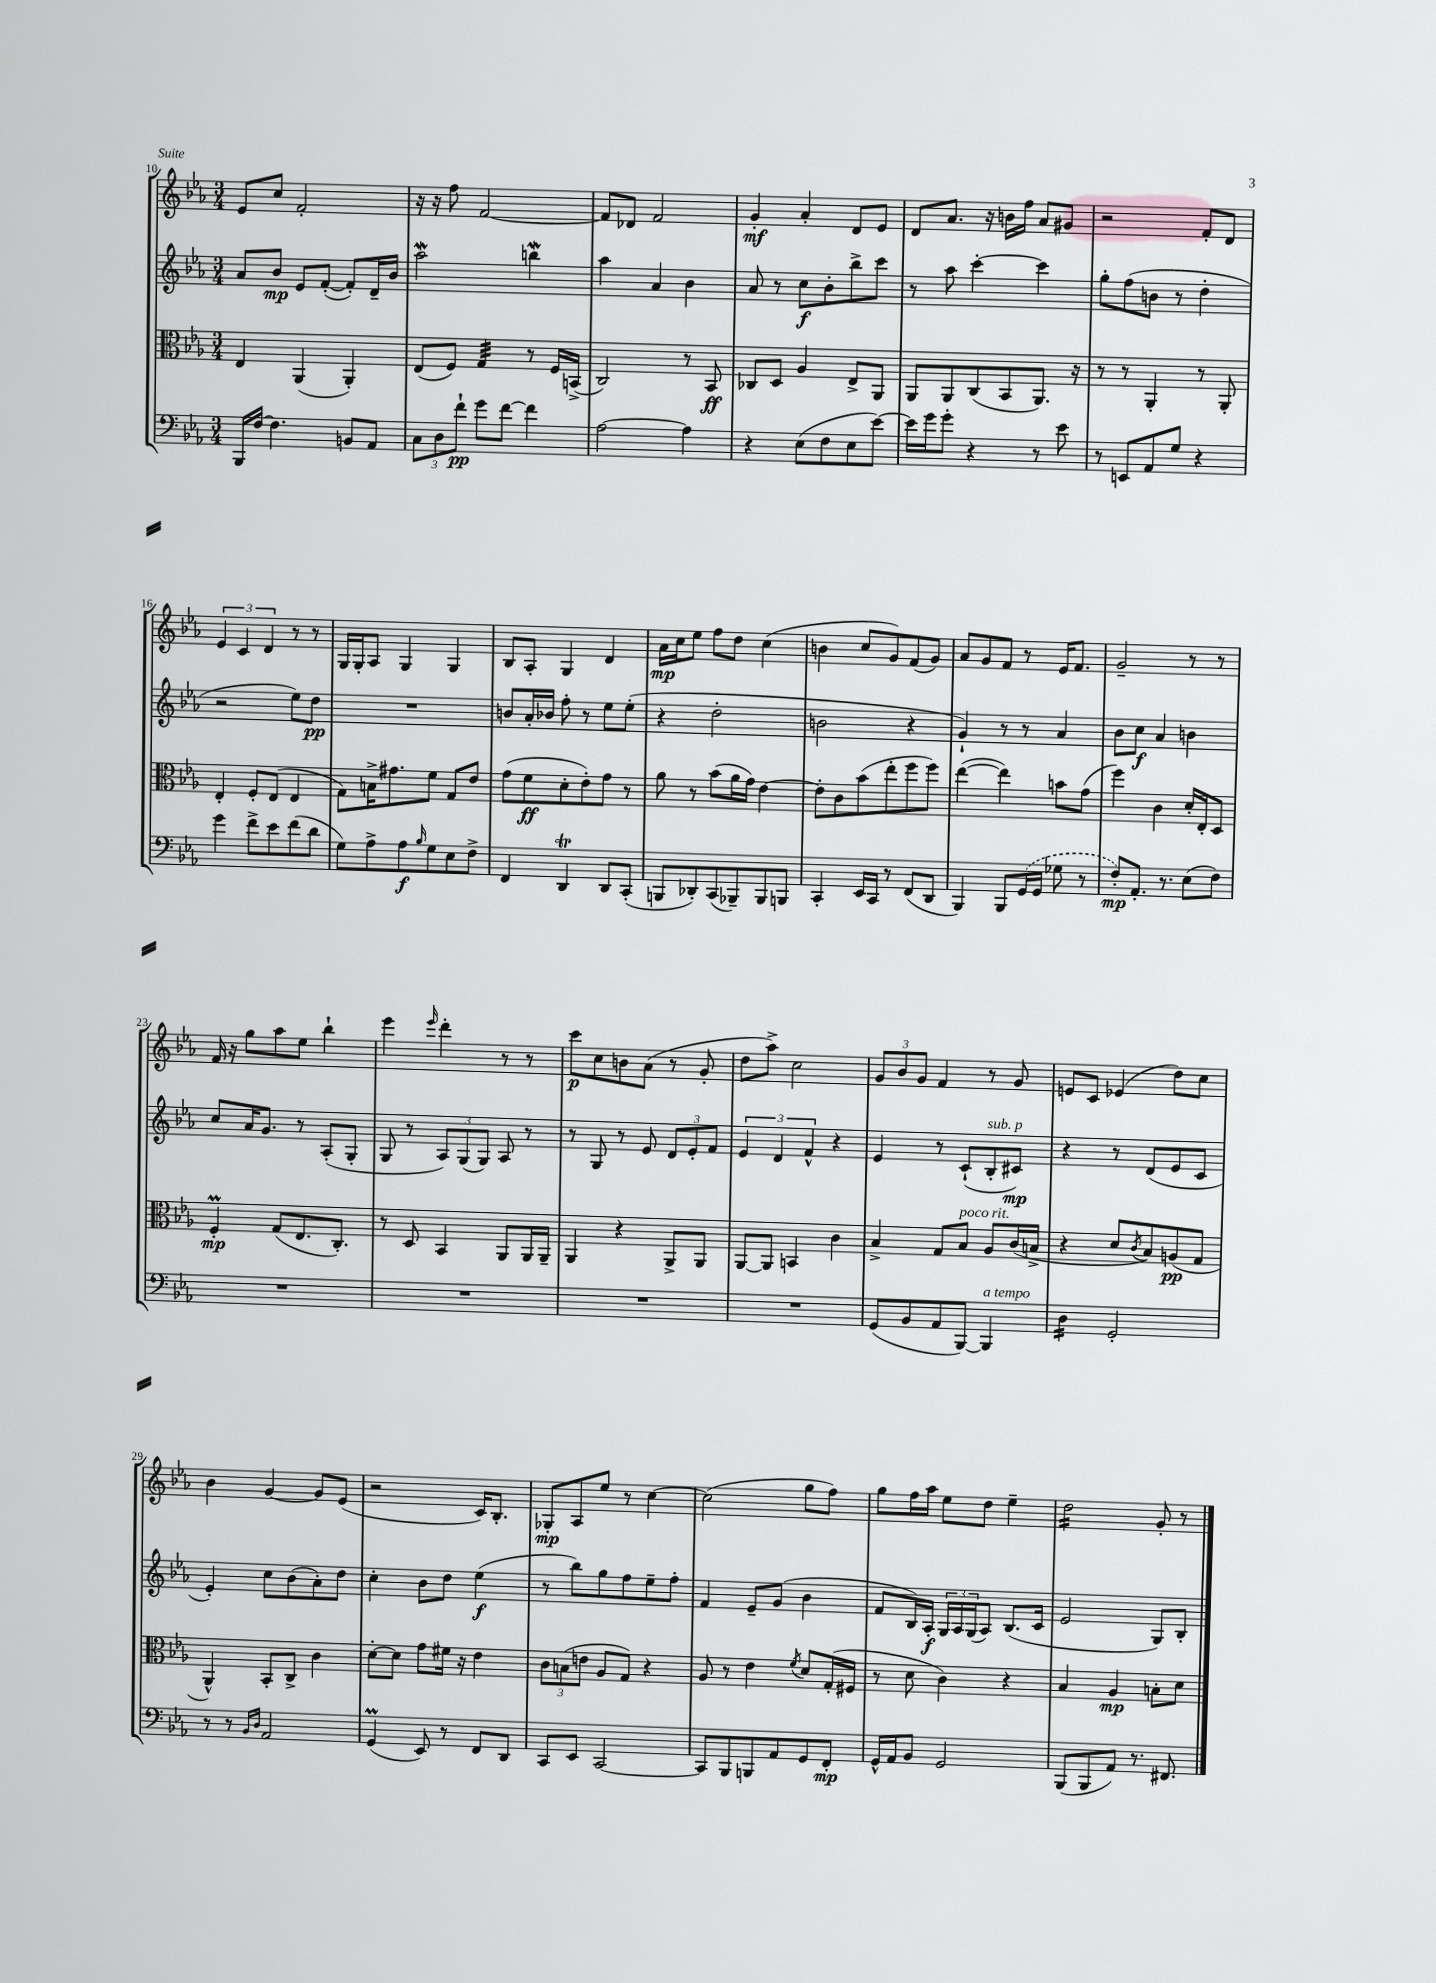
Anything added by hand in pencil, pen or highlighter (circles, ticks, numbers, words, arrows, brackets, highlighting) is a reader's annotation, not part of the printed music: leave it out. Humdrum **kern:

**kern	**dynam	**kern	**dynam	**kern	**dynam	**kern	**dynam
*part4	*part4	*part3	*part3	*part2	*part2	*part1	*part1
*staff4	*staff4	*staff3	*staff3	*staff2	*staff2	*staff1	*staff1
*clefF4	*	*clefC3	*	*clefG2	*	*clefG2	*
*k[b-e-a-]	*	*k[b-e-a-]	*	*k[b-e-a-]	*	*k[b-e-a-]	*
*M3/4	*	*M3/4	*	*M3/4	*	*M3/4	*
=10	=10	=10	=10	=10	=10	=10	=10
16BBB-/LL	.	4E-/	.	8a-/L	.	8e-/L	.
[16F/JJ	.	.	.	.	.	.	.
4.F\]	.	.	.	8b-/J	mp	8cc/J	.
.	.	(4AA-/	.	8e-/L	.	2f'/	.
.	.	.	.	([8f'/J	.	.	.
8BBn/L	.	4AA-'/)	.	8f'/L])	.	.	.
8AA-/J	.	.	.	16d~/L	.	.	.
.	.	.	.	16b-/JJ	.	.	.
=11	=11	=11	=11	=11	=11	=11	=11
12C\L	.	(8E-/L	.	2aa-w\	.	16r	.
.	.	.	.	.	.	16r	.
12D\	.	.	.	.	.	.	.
.	.	8F/J)	.	.	.	8ff\	.
12f`\J	pp	.	.	.	.	.	.
*	*	*tremolo	*	*	*	*	*
8g\L	.	32G/LLL	.	.	.	[2f/	.
.	.	32G/	.	.	.	.	.
.	.	32G/	.	.	.	.	.
.	.	32G/	.	.	.	.	.
[8f\J	.	32G/	.	.	.	.	.
.	.	32G/	.	.	.	.	.
.	.	32G/	.	.	.	.	.
.	.	32G/JJJ	.	.	.	.	.
*	*	*Xtremolo	*	*	*	*	*
4f\]	.	8r	.	4bbnW\	.	.	.
.	.	16F/LL	.	.	.	.	.
.	.	(16BBn^/JJ	.	.	.	.	.
=12	=12	=12	=12	=12	=12	=12	=12
[2A-\	.	2C/)	.	4aa-\	.	8f/L]	.
.	.	.	.	.	.	8d-X/J	.
.	.	.	.	4a-/	.	2f/	.
4A-\]	.	8r	.	4b-\	.	.	.
.	.	8BB-/	ff	.	.	.	.
=13	=13	=13	=13	=13	=13	=13	=13
4r	.	8C-X/L	.	8a-/	.	4g'/	mf
.	.	8D/J	.	8r	.	.	.
(8E-\L	.	4A-/	.	8cc\L	f	4a-'/	.
8F\	.	.	.	8b-'\	.	.	.
8E-\	.	8E-^/L	.	8bb-^\	.	8d/L	.
[8e-\J)	.	8AA-/J	.	8ccc\J	.	8e-/J	.
=14	=14	=14	=14	=14	=14	=14	=14
16e-\LL]	.	8AA-/L	.	8r	.	8d/L	.
16g\J	.	.	.	.	.	.	.
8g'\J	.	8AA-/	.	8aa-\	.	8.a-/J	.
4r	.	(8C/	.	[4ccc'\	.	.	.
.	.	.	.	.	.	16r	.
.	.	8BB-/	.	.	.	16bn\LL	.
.	.	.	.	.	.	16ff\JJ	.
8r	.	8.AA-/J)	.	4ccc\]	.	8a-/L	.
8e-\	.	.	.	.	.	8g#X/J	.
.	.	16r	.	.	.	.	.
=15	=15	=15	=15	=15	=15	=15	=15
8r	.	8r	.	8gg'\L	.	2r	.
8EEn/L	.	8r	.	(8ff\	.	.	.
8AA-/	.	4AA-'/	.	8bn\J	.	.	.
8G/J	.	.	.	8r	.	.	.
4r	.	8r	.	4dd'\	.	8f'/L	.
.	.	8AA-'/	.	.	.	8d/J	.
!!LO:LB:g=z
=16	=16	=16	=16	=16	=16	=16	=16
4g\	.	4E-'/	.	2r	.	6e-/	.
.	.	.	.	.	.	6c/	.
8f^\L	.	8F'/L	.	.	.	.	.
.	.	.	.	.	.	6d/	.
8e-\	.	(8E-/J	.	.	.	.	.
(8f\	.	4E-/	.	8ee-\L)	.	8r	.
8d\J	.	.	.	8dd\J	pp	8r	.
=17	=17	=17	=17	=17	=17	=17	=17
8G\L)	.	8G\L)	.	2.r	.	16G/LL	.
.	.	.	.	.	.	16G'/J	.
8A-^\	.	16Bn^\K	.	.	.	8A-/J	.
.	.	8.g#X\	.	.	.	.	.
8A-\	f	.	.	.	.	4G/	.
16qqB-/	.	.	.	.	.	.	.
8G\	.	8f\J	.	.	.	.	.
8E-\	.	8G/L	.	.	.	4G/	.
8F^\J	.	8e-/J	.	.	.	.	.
=18	=18	=18	=18	=18	=18	=18	=18
4FF/	.	(8g\L	.	8bn/L	.	8B-/L	.
.	.	8f\	ff	16a-'/L	.	8A-'/J	.
.	.	.	.	16b-X/JJ	.	.	.
4DDt/	.	8d'\	.	8ff'\	.	4G/	.
.	.	8e-'\)	.	8r	.	.	.
8DD/L	.	8g\J	.	8ee-\L	.	4d/	.
(8CC'/J	.	8r	.	(8ee-'\J	.	.	.
=19	=19	=19	=19	=19	=19	=19	=19
8BBBn/L	.	8a-\	.	4r	.	16a-\LL	mp
.	.	.	.	.	.	16cc\J	.
8DD-X'/)	.	8r	.	.	.	8ee-\J	.
(8CC/	.	(8b-\L	.	2dd'\	.	8ff\L	.
8BBB-X~/)	.	16a-\L	.	.	.	8dd\J	.
.	.	16g\JJ)	.	.	.	.	.
8BBB-/	.	[4e-\	.	.	.	(4cc\	.
8BBBn/J	.	.	.	.	.	.	.
=20	=20	=20	=20	=20	=20	=20	=20
4CC'/	.	8e-'\L]	.	2bn\	.	4bn\	.
.	.	8c\	.	.	.	.	.
16EE-/LL	.	(8b-\	.	.	.	8cc/L	.
16CC/JJ	.	.	.	.	.	.	.
8r	.	8ee-'\	.	.	.	8g/)	.
(8FF/L	.	8ff\	.	4r	.	(8f/	.
8DD/J	.	8ff\J)	.	.	.	8g/J)	.
=21	=21	=21	=21	=21	=21	=21	=21
4BBB-/)	.	([4ee-\	.	4g`/)	.	8a-/L	.
.	.	.	.	.	.	8g/	.
8BBB-/L	.	4ee-\])	.	8r	.	8f/J	.
(16GG/L	.	.	.	8r	.	8r	.
16GG/JJ	.	.	.	.	.	.	.
8G-X\	.	8bn\L	.	4a-/	.	16e-/KL	.
.	.	.	.	.	.	8.f/J	.
8r	.	(8g\J	.	.	.	.	.
=22	=22	=22	=22	=22	=22	=22	=22
8F'/L)	mp	4ff\)	.	8b-\L	.	2g~/	.
8.AA-'/J	.	.	.	8cc\J	f	.	.
.	.	4c\	.	4a-/	.	.	.
8.r	.	.	.	.	.	.	.
(8E-\L	.	16d'/LL	.	4bn\	.	8r	.
.	.	16E-'/J	.	.	.	.	.
8F\J)	.	8D/J	.	.	.	8r	.
!!LO:LB:g=z
=23	=23	=23	=23	=23	=23	=23	=23
2.r	.	4FM'/	mp	8cc/L	.	16f/	.
.	.	.	.	.	.	16r	.
.	.	.	.	16a-/K	.	8gg\L	.
.	.	.	.	8.g/J	.	.	.
.	.	(8G/L	.	.	.	8aa-\	.
.	.	8.E-/	.	8r	.	8ee-\J	.
.	.	.	.	(8A-'/L	.	4bb-`\	.
.	.	8.C'/J)	.	.	.	.	.
.	.	.	.	8G'/J	.	.	.
=24	=24	=24	=24	=24	=24	=24	=24
2.r	.	8r	.	8G/	.	4eee-\	.
.	.	8D/	.	8r	.	.	.
.	.	.	.	.	.	16qqeee-/	.
.	.	4BB-/	.	12A-/L)	.	4ddd'\	.
.	.	.	.	(12G/	.	.	.
.	.	.	.	12G/J)	.	.	.
.	.	8AA-/L	.	8A-/	.	8r	.
.	.	16AA-/L	.	8r	.	8r	.
.	.	16AA-~/JJ	.	.	.	.	.
=25	=25	=25	=25	=25	=25	=25	=25
2.r	.	4AA-/	.	8r	.	8ccc\L	p
.	.	.	.	8G/	.	8cc\	.
.	.	4r	.	8r	.	8bn\	.
.	.	.	.	8e-/	.	(8a-\J	.
.	.	8AA-^/L	.	12d/L	.	8r	.
.	.	.	.	12e-'/	.	.	.
.	.	8AA-/J	.	.	.	8g'/	.
.	.	.	.	12f/J	.	.	.
=26	=26	=26	=26	=26	=26	=26	=26
2.r	.	[8AA-/L	.	6e-/	.	8dd\L	.
.	.	8AA-/J]	.	.	.	8aa-^\J)	.
.	.	.	.	6d/	.	.	.
.	.	4BBn/	.	.	.	2cc\	.
.	.	.	.	6f^^/	.	.	.
.	.	4c\	.	4r	.	.	.
=27	=27	=27	=27	=27	=27	=27	=27
(8GG/L	.	4B-^/	.	4e-/	.	12g/L	.
.	.	.	.	.	.	12b-/	.
8BB-/	.	.	.	.	.	.	.
.	.	.	.	.	.	12g/J	.
8AA-/	.	8G/L	.	8r	.	4f/	.
!	!	!LO:TX:a:i:t=poco rit.	!	!	!	!	!
[8BBB-/J)	.	8B-/J	.	(8c`/L	.	.	.
!	!	!	!	!LO:TX:a:i:t=sub. p	!	!	!
!LO:TX:a:i:t=a tempo	!	!	!	!	!	!	!
4BBB-/]	.	8A-/L	.	8B-'/	.	8r	.
.	.	(16c/L	.	8c#X/J)	mp	8g/	.
.	.	16Bn^/JJ	.	.	.	.	.
=28	=28	=28	=28	=28	=28	=28	=28
*tremolo	*	*	*	*	*	*	*
16D\LL	.	4r	.	4r	.	8en/L	.
16D\	.	.	.	.	.	.	.
16D\	.	.	.	.	.	8c/J	.
16D\JJ	.	.	.	.	.	.	.
*Xtremolo	*	*	*	*	*	*	*
2GG'/	.	8d/L	.	8r	.	(4e-X/	.
.	.	8qc/	.	.	.	.	.
.	.	8B-/)	.	(8d/L	.	.	.
.	.	(8An/	pp	8e-/	.	8dd\L)	.
.	.	8G/J	.	8c/J	.	8cc\J	.
!!LO:LB:g=z
=29	=29	=29	=29	=29	=29	=29	=29
8r	.	4AA-^^/)	.	4e-'/)	.	4b-\	.
8r	.	.	.	.	.	.	.
16qqBB-/LL	.	.	.	.	.	.	.
16qqD/JJ	.	.	.	.	.	.	.
2AA-/	.	8BB-'/L	.	8cc\L	.	[4g/	.
.	.	8C^/J	.	(8b-\	.	.	.
.	.	4c\	.	8a-'\)	.	8g/L]	.
.	.	.	.	8dd\J	.	(8e-/J	.
=30	=30	=30	=30	=30	=30	=30	=30
(4GGm/	.	[8d'\L	.	4cc'\	.	2r	.
.	.	8d\J]	.	.	.	.	.
8EE-/)	.	8g\L	.	8b-\L	.	.	.
8r	.	16f#X\Jk	.	8dd\J	.	.	.
.	.	16r	.	.	.	.	.
8FF/L	.	4e-\	.	(4ee-\	f	16c/KL)	.
.	.	.	.	.	.	8.B-'/J	.
8DD/J	.	.	.	.	.	.	.
=31	=31	=31	=31	=31	=31	=31	=31
8CC/L	.	12c\L	.	8r	.	8G-X'/L	mp
.	.	(12Bn\	.	.	.	.	.
8EE-/J	.	.	.	8bb-\L)	.	8A-/	.
.	.	12en\J	.	.	.	.	.
[2CC/	.	8A-/L	.	8gg\	.	8ee-/J	.
.	.	8G/J)	.	8ff\	.	8r	.
.	.	4r	.	8ee-~\	.	[4cc\	.
.	.	.	.	8ff'\J	.	.	.
=32	=32	=32	=32	=32	=32	=32	=32
8CC/L]	.	8A-/	.	4f/	.	(2cc\]	.
8BBB-/	.	8r	.	.	.	.	.
8BBBn/	.	4e-\	.	8e-~/L	.	.	.
8AA-/	.	.	.	(8g/J	.	.	.
.	.	8qf/	.	.	.	.	.
8GG/	.	8d/L	.	4b-\	.	8gg\L	.
8FF'/J	mp	(16G'/L	.	.	.	8ff\J)	.
.	.	16F#X/JJ	.	.	.	.	.
=33	=33	=33	=33	=33	=33	=33	=33
16GG^^/LL	.	8r	.	8f/L	.	8gg\L	.
16AA-/J	.	.	.	.	.	.	.
8BB-/J	.	8d\	.	16B-/L)	.	16ff\L	.
.	.	.	.	16A-'/JJ	f	16aa-\JJ	.
2GG/	.	4c\)	.	24G/LL	.	8ee-\L	.
.	.	.	.	24A-/	.	.	.
.	.	.	.	(24G/J	.	.	.
.	.	.	.	8A-/J)	.	8dd\J	.
.	.	4r	.	(8.B-/L	.	4ee-~\	.
.	.	.	.	16c/Jk	.	.	.
=34	=34	=34	=34	=34	=34	=34	=34
*	*	*	*	*	*	*tremolo	*
(8BBB-/L	.	4B-/	.	2e-/	.	16dd\LL	.
.	.	.	.	.	.	16dd\	.
8BBB-/	.	.	.	.	.	16dd\	.
.	.	.	.	.	.	16dd\	.
8AA-/J)	.	4A-/	mp	.	.	16dd\	.
.	.	.	.	.	.	16dd\	.
8.r	.	.	.	.	.	16dd\	.
.	.	.	.	.	.	16dd\JJ	.
*	*	*	*	*	*	*Xtremolo	*
.	.	8Bn'\L	.	8G/L)	.	8g'/	.
8.FF#X/	.	.	.	.	.	.	.
.	.	8d\J	.	8B-'/J	.	8r	.
==	==	==	==	==	==	==	==
*-	*-	*-	*-	*-	*-	*-	*-
